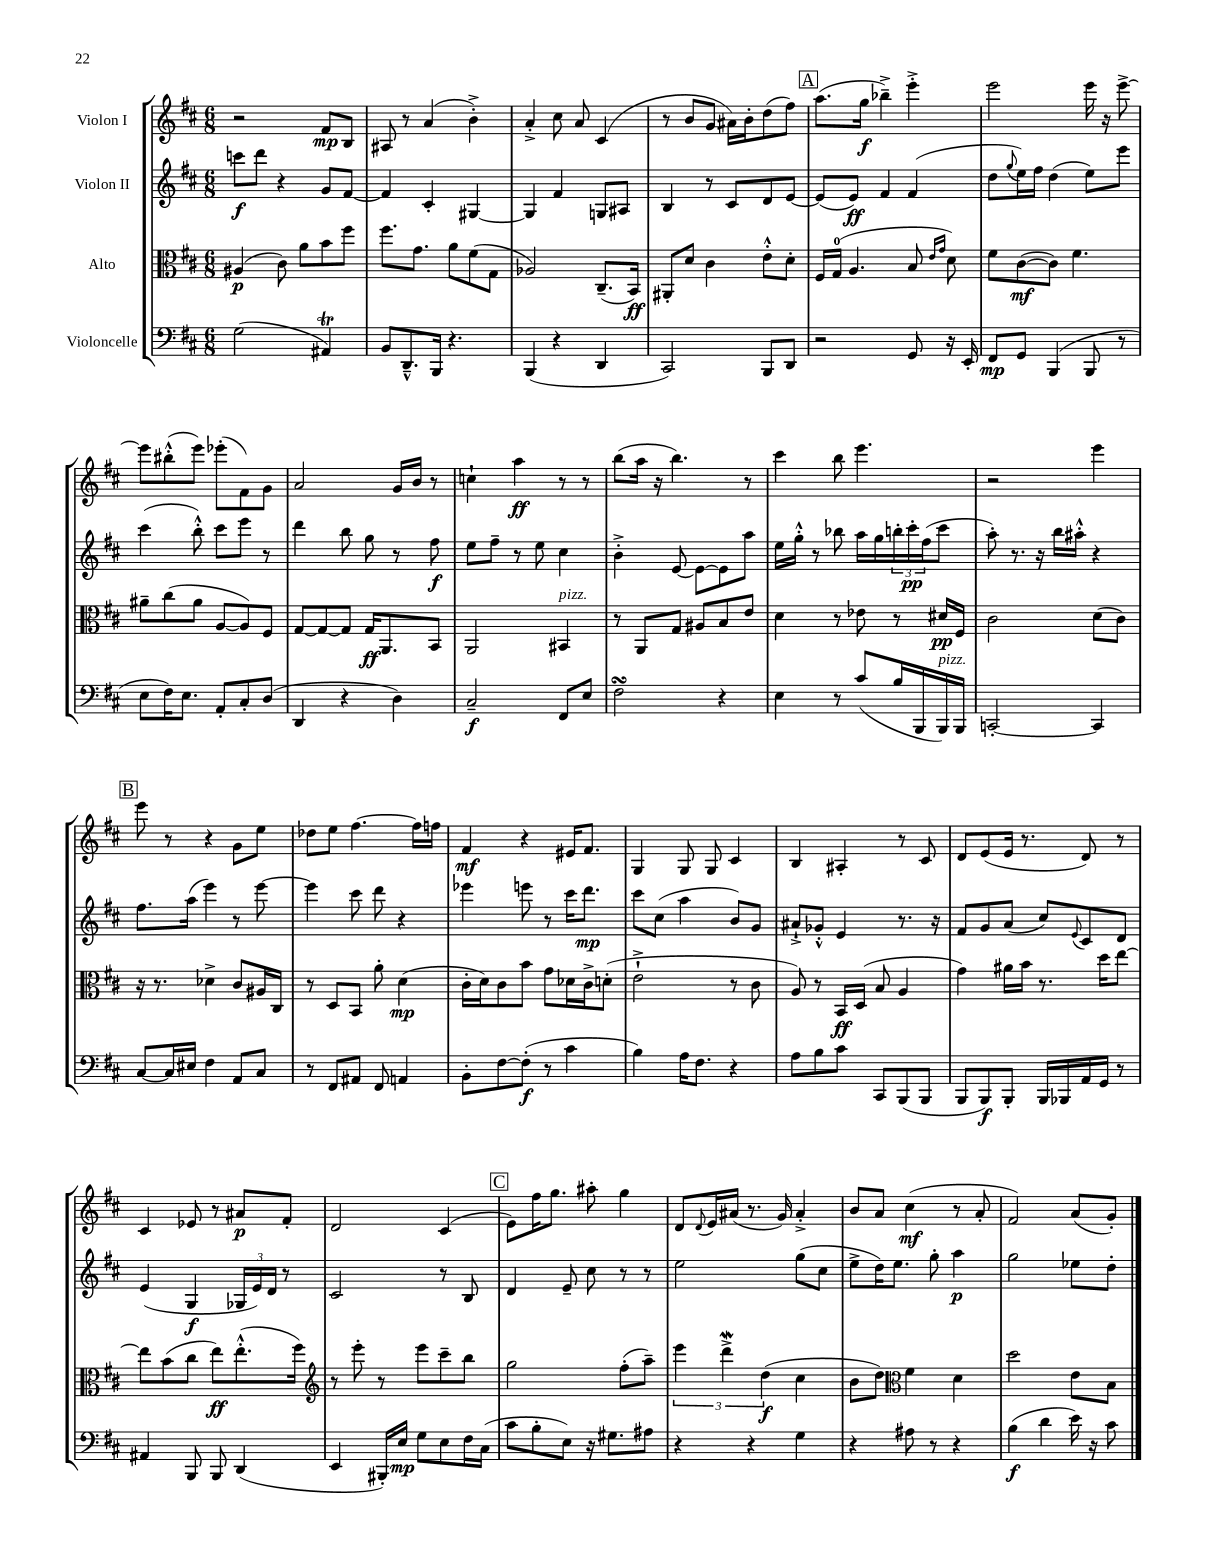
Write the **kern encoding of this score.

**kern	**dynam	**kern	**dynam	**kern	**dynam	**kern	**dynam
*part4	*part4	*part3	*part3	*part2	*part2	*part1	*part1
*staff4	*staff4	*staff3	*staff3	*staff2	*staff2	*staff1	*staff1
*I"Violoncelle	*	*I"Alto	*	*I"Violon II	*	*I"Violon I	*
*clefF4	*	*clefC3	*	*clefG2	*	*clefG2	*
*k[f#c#]	*	*k[f#c#]	*	*k[f#c#]	*	*k[f#c#]	*
*M6/8	*	*M6/8	*	*M6/8	*	*M6/8	*
=1	=1	=1	=1	=1	=1	=1	=1
(2G\	.	(4A#X/	p	8cccn\L	f	2r	.
.	.	.	.	8ddd\J	.	.	.
.	.	8c#\)	.	4r	.	.	.
.	.	8a\L	.	.	.	.	.
4AA#Xt/)	.	8b\	.	8g/L	.	8f#/L	mp
.	.	8ff#\J	.	[8f#/J	.	8B/J	.
=2	=2	=2	=2	=2	=2	=2	=2
8BB/L	.	8.ff#\L	.	4f#/]	.	8A#X/	.
8.DD~^^/	.	.	.	.	.	8r	.
.	.	8.g\J	.	.	.	.	.
.	.	.	.	4c#'/	.	(4a/	.
16BBB/Jk	.	.	.	.	.	.	.
4.r	.	8a\L	.	.	.	.	.
.	.	(8f#\	.	[4G#X/	.	4b'^\)	.
.	.	8G\J	.	.	.	.	.
=3	=3	=3	=3	=3	=3	=3	=3
(4BBB/	.	2A-X/)	.	4G#/]	.	4a'^/	.
4r	.	.	.	4f#/	.	8cc#\	.
.	.	.	.	.	.	8a/	.
4DD/	.	(8.C#~/L	.	8Gn/L	.	(4c#/	.
.	.	.	.	8A#X/J	.	.	.
.	.	16BB/Jk)	ff	.	.	.	.
=4	=4	=4	=4	=4	=4	=4	=4
2CC#/)	.	8AA#X'/L	.	4B/	.	8r	.
.	.	8d/J	.	.	.	8b/L	.
.	.	4c#\	.	8r	.	8g/J	.
.	.	.	.	8c#/L	.	16a#X\LL)	.
.	.	.	.	.	.	16b'\J	.
8BBB/L	.	8e'^^\L	.	8d/	.	(8dd\	.
8DD/J	.	8d'\J	.	[8e/J	.	8ff#\J)	.
!!LO:REH:place=s1:t=A
=5	=5	=5	=5	=5	=5	=5	=5
2r	.	16F#/LL	.	(8e/L]	.	(8.aa\L	.
.	.	(16G/JJ	.	.	.	.	.
.	.	4.A/	.	8e/J)	ff	.	.
.	.	.	.	.	.	16gg\Jk	f
.	.	.	.	4f#/	.	4bb-X~^\)	.
8GG/	.	8B/	.	(4f#/	.	4eee'^\	.
.	.	16qqe/LL	.	.	.	.	.
.	.	16qqg/JJ	.	.	.	.	.
16r	.	8d\)	.	.	.	.	.
16EE'/	.	.	.	.	.	.	.
=6	=6	=6	=6	=6	=6	=6	=6
8FF#/L	mp	8f#\L	.	8dd\L	.	2eee\	.
.	.	.	.	8qqgg/	.	.	.
8GG/J	.	([8c#\	mf	16ee\L)	.	.	.
.	.	.	.	16ff#\JJ	.	.	.
(4BBB/	.	8c#\J])	.	(4dd\	.	.	.
.	.	4.f#\	.	.	.	.	.
8BBB/	.	.	.	8ee\L)	.	16eee\	.
.	.	.	.	.	.	16r	.
8r	.	.	.	8eee\J	.	[8eee^\	.
!!LO:LB:g=z
=7	=7	=7	=7	=7	=7	=7	=7
8E\L	.	8a#X~\L	.	(4ccc#\	.	8eee\L]	.
16F#\K)	.	(8cc#\	.	.	.	(8bb#X'^^\	.
8.E\J	.	.	.	.	.	.	.
.	.	8a#\J	.	8bb'^^\)	.	8eee\J)	.
8AA'/L	.	[8A/L	.	8ccc#\L	.	(8eee-X'\L	.
8C#'/	.	8A/])	.	8eee\J	.	8f#\)	.
(8D/J	.	8F#/J	.	8r	.	8g\J	.
=8	=8	=8	=8	=8	=8	=8	=8
4DD/	.	[8G/L	.	4ddd\	.	2a/	.
.	.	8G/_	.	.	.	.	.
4r	.	8G/J]	.	8bb\	.	.	.
.	.	16G/KL	ff	8gg\	.	.	.
.	.	8.AA/	.	.	.	.	.
4D\)	.	.	.	8r	.	16g/LL	.
.	.	.	.	.	.	16b/JJ	.
.	.	8BB/J	.	8ff#\	f	8r	.
=9	=9	=9	=9	=9	=9	=9	=9
2C#~/	f	2AA/	.	8ee\L	.	4ccn`\	.
.	.	.	.	8ff#~\J	.	.	.
.	.	.	.	8r	.	4aa\	ff
.	.	.	.	8ee\	.	.	.
!	!	!LO:TX:a:i:t=pizz.	!	!	!	!	!
8FF#/L	.	4BB#X/	.	4cc#\	.	8r	.
8E/J	.	.	.	.	.	8r	.
=10	=10	=10	=10	=10	=10	=10	=10
2F#sSsS\	.	8r	.	4b'^\	.	(8bb\L	.
.	.	8AA/L	.	.	.	16aa\Jk	.
.	.	.	.	.	.	16r	.
.	.	8G/J	.	[8e/	.	4.bb\)	.
.	.	8A#X/L	.	8e\L_	.	.	.
4r	.	8B/	.	8e\]	.	.	.
.	.	8e/J	.	8aa\J	.	8r	.
=11	=11	=11	=11	=11	=11	=11	=11
4E\	.	4d\	.	16ee\LL	.	4ccc#\	.
.	.	.	.	16gg'^^\JJ	.	.	.
.	.	.	.	8r	.	.	.
8r	.	8r	.	8bb-X\	.	8bb\	.
(8c#/L	.	8e-X\	.	16aa\LL	.	4.eee\	.
.	.	.	.	16gg\	.	.	.
16B/L	.	8r	.	24bbn'\	.	.	.
.	.	.	.	24ccc#'\	pp	.	.
16BBB/	.	.	.	.	.	.	.
.	.	.	.	(24ff#\J	.	.	.
!LO:TX:a:i:t=pizz.	!	!	!	!	!	!	!
16BBB/)	.	16d#X/LL	pp	8ccc#\J	.	.	.
16BBB/JJ	.	16F#/JJ	.	.	.	.	.
=12	=12	=12	=12	=12	=12	=12	=12
[2CCn'/	.	2c#\	.	8aa'\)	.	2r	.
.	.	.	.	8.r	.	.	.
.	.	.	.	16r	.	.	.
.	.	.	.	16bb\LL	.	.	.
.	.	.	.	16aa#X'^^\JJ	.	.	.
4CC/]	.	(8d\L	.	4r	.	4eee\	.
.	.	8c#\J)	.	.	.	.	.
!!LO:LB:g=z
!!LO:REH:place=s1:t=B
=13	=13	=13	=13	=13	=13	=13	=13
[8C#/L	.	16r	.	8.ff#\L	.	8eee\	.
.	.	8.r	.	.	.	.	.
16C#/L]	.	.	.	.	.	8r	.
16E#X/JJ	.	.	.	(16aa\Jk	.	.	.
4F#\	.	4d-X^\	.	4eee\)	.	4r	.
8AA/L	.	8c#/L	.	8r	.	8g\L	.
8C#/J	.	16A#X/L	.	[8eee\	.	8ee\J	.
.	.	16C#/JJ	.	.	.	.	.
=14	=14	=14	=14	=14	=14	=14	=14
8r	.	8r	.	4eee\]	.	8dd-X\L	.
8FF#/L	.	8D/L	.	.	.	8ee\J	.
8AA#X/J	.	8BB/J	.	8ccc#\	.	[4.ff#\	.
8FF#/	.	8a'\	.	8ddd\	.	.	.
4AAn/	.	(4d\	mp	4r	.	.	.
.	.	.	.	.	.	16ff#\LL]	.
.	.	.	.	.	.	16ffn\JJ	.
=15	=15	=15	=15	=15	=15	=15	=15
8BB'\L	.	16c#'\LL	.	4eee-X\	.	4f#/	mf
.	.	16d\J)	.	.	.	.	.
[8F#\	.	8c#\	.	.	.	.	.
(8F#'\J]	f	8b\J	.	8eeen\	.	4r	.
8r	.	8g\L	.	8r	.	.	.
4c#\	.	16d-X\L	.	16ccc#\KL	.	16e#X/KL	.
.	.	16c#^\J	.	8.ddd\J	mp	8.f#/J	.
.	.	(8dn'\J	.	.	.	.	.
=16	=16	=16	=16	=16	=16	=16	=16
4B\)	.	2e`^\	.	8ccc#\L	.	4G/	.
.	.	.	.	(8cc#\J	.	.	.
16A\KL	.	.	.	4aa\	.	8G/	.
8.F#\J	.	.	.	.	.	.	.
.	.	.	.	.	.	8G/	.
4r	.	8r	.	8b/L)	.	4c#/	.
.	.	8c#\	.	8g/J	.	.	.
=17	=17	=17	=17	=17	=17	=17	=17
8A\L	.	8A/)	.	8a#X`^/L	.	4B/	.
8B\	.	8r	.	8g-X'^^/J	.	.	.
8c#\J	.	16BB/LL	ff	4e/	.	4A#X'/	.
.	.	(16D/JJ	.	.	.	.	.
8CC#/L	.	8B/	.	.	.	.	.
(8BBB/	.	4A/	.	8.r	.	8r	.
8BBB/J	.	.	.	.	.	8c#/	.
.	.	.	.	16r	.	.	.
=18	=18	=18	=18	=18	=18	=18	=18
8BBB/L	.	4g\)	.	8f#/L	.	8d/L	.
8BBB/)	f	.	.	8g/	.	(8e/	.
8BBB'/J	.	16a#X\LL	.	(8a/J	.	16e/Jk	.
.	.	16b\JJ	.	.	.	8.r	.
16BBB/LL	.	8.r	.	8cc#/L)	.	.	.
16BBB-X/	.	.	.	.	.	.	.
.	.	.	.	8qqe/	.	.	.
16AA/	.	.	.	8c#/	.	8d/)	.
16GG/JJ	.	16dd\KL	.	.	.	.	.
8r	.	[8ee\J	.	8d/J	.	8r	.
!!LO:LB:g=z
=19	=19	=19	=19	=19	=19	=19	=19
4AA#X/	.	8ee\L]	.	(4e/	.	4c#/	.
.	.	(8b\	.	.	.	.	.
8BBB/	.	8cc#\J	.	4G/	f	8e-X/	.
8BBB/	.	8ee\L)	ff	.	.	8r	.
(4DD/	.	(8.ee'^^\	.	24G-X/LL	.	8a#X/L	p
.	.	.	.	24e/)	.	.	.
.	.	.	.	24d/JJ	.	.	.
.	.	.	.	8r	.	8f#'/J	.
.	.	16ff#\Jk)	.	.	.	.	.
=20	=20	=20	=20	=20	=20	=20	=20
*	*	*clefG2	*	*	*	*	*
4EE/	.	8r	.	2c#/	.	2d/	.
.	.	8eee'\	.	.	.	.	.
16BBB#X'/LL)	.	8r	.	.	.	.	.
16E/JJ	mp	.	.	.	.	.	.
8G\L	.	8eee\L	.	.	.	.	.
8E\	.	8ccc#~\	.	8r	.	(4c#/	.
16F#\L	.	8bb\J	.	8B/	.	.	.
(16C#\JJ	.	.	.	.	.	.	.
!!LO:REH:place=s1:t=C
=21	=21	=21	=21	=21	=21	=21	=21
8c#\L	.	2gg\	.	4d/	.	8e\L)	.
8B'\	.	.	.	.	.	16ff#\K	.
.	.	.	.	.	.	8.gg\J	.
8E\J)	.	.	.	8e~/	.	.	.
16r	.	.	.	8cc#\	.	8aa#X'\	.
8.G#X\L	.	.	.	.	.	.	.
.	.	(8ff#'\L	.	8r	.	4gg\	.
8A#X\J	.	8aa~\J)	.	8r	.	.	.
=22	=22	=22	=22	=22	=22	=22	=22
4r	.	6eee\	.	2ee\	.	8d/L	.
.	.	.	.	.	.	8qqd/	.
.	.	.	.	.	.	16e/L	.
.	.	6dddw^\	.	.	.	.	.
.	.	.	.	.	.	(16a#X/JJ	.
4r	.	.	.	.	.	8.r	.
.	.	(6dd\	f	.	.	.	.
.	.	.	.	.	.	16g/)	.
4G\	.	4cc#\	.	(8gg\L	.	4a#'^/	.
.	.	.	.	8cc#\J	.	.	.
=23	=23	=23	=23	=23	=23	=23	=23
4r	.	8b\L	.	8ee^\L	.	8b/L	.
.	.	8dd\J)	.	16dd\K)	.	8a/J	.
.	.	.	.	8.ee\J	.	.	.
*	*	*clefC3	*	*	*	*	*
8A#X\	.	4f#\	.	.	.	(4cc#\	mf
8r	.	.	.	8gg'\	.	.	.
4r	.	4d\	.	4aa\	p	8r	.
.	.	.	.	.	.	8a'/	.
=24	=24	=24	=24	=24	=24	=24	=24
(4B\	f	2dd\	.	2gg\	.	2f#/)	.
4d\	.	.	.	.	.	.	.
16e\)	.	8e\L	.	8ee-X\L	.	(8a/L	.
16r	.	.	.	.	.	.	.
8c#\	.	8B\J	.	8dd'\J	.	8g'/J)	.
==	==	==	==	==	==	==	==
*-	*-	*-	*-	*-	*-	*-	*-
